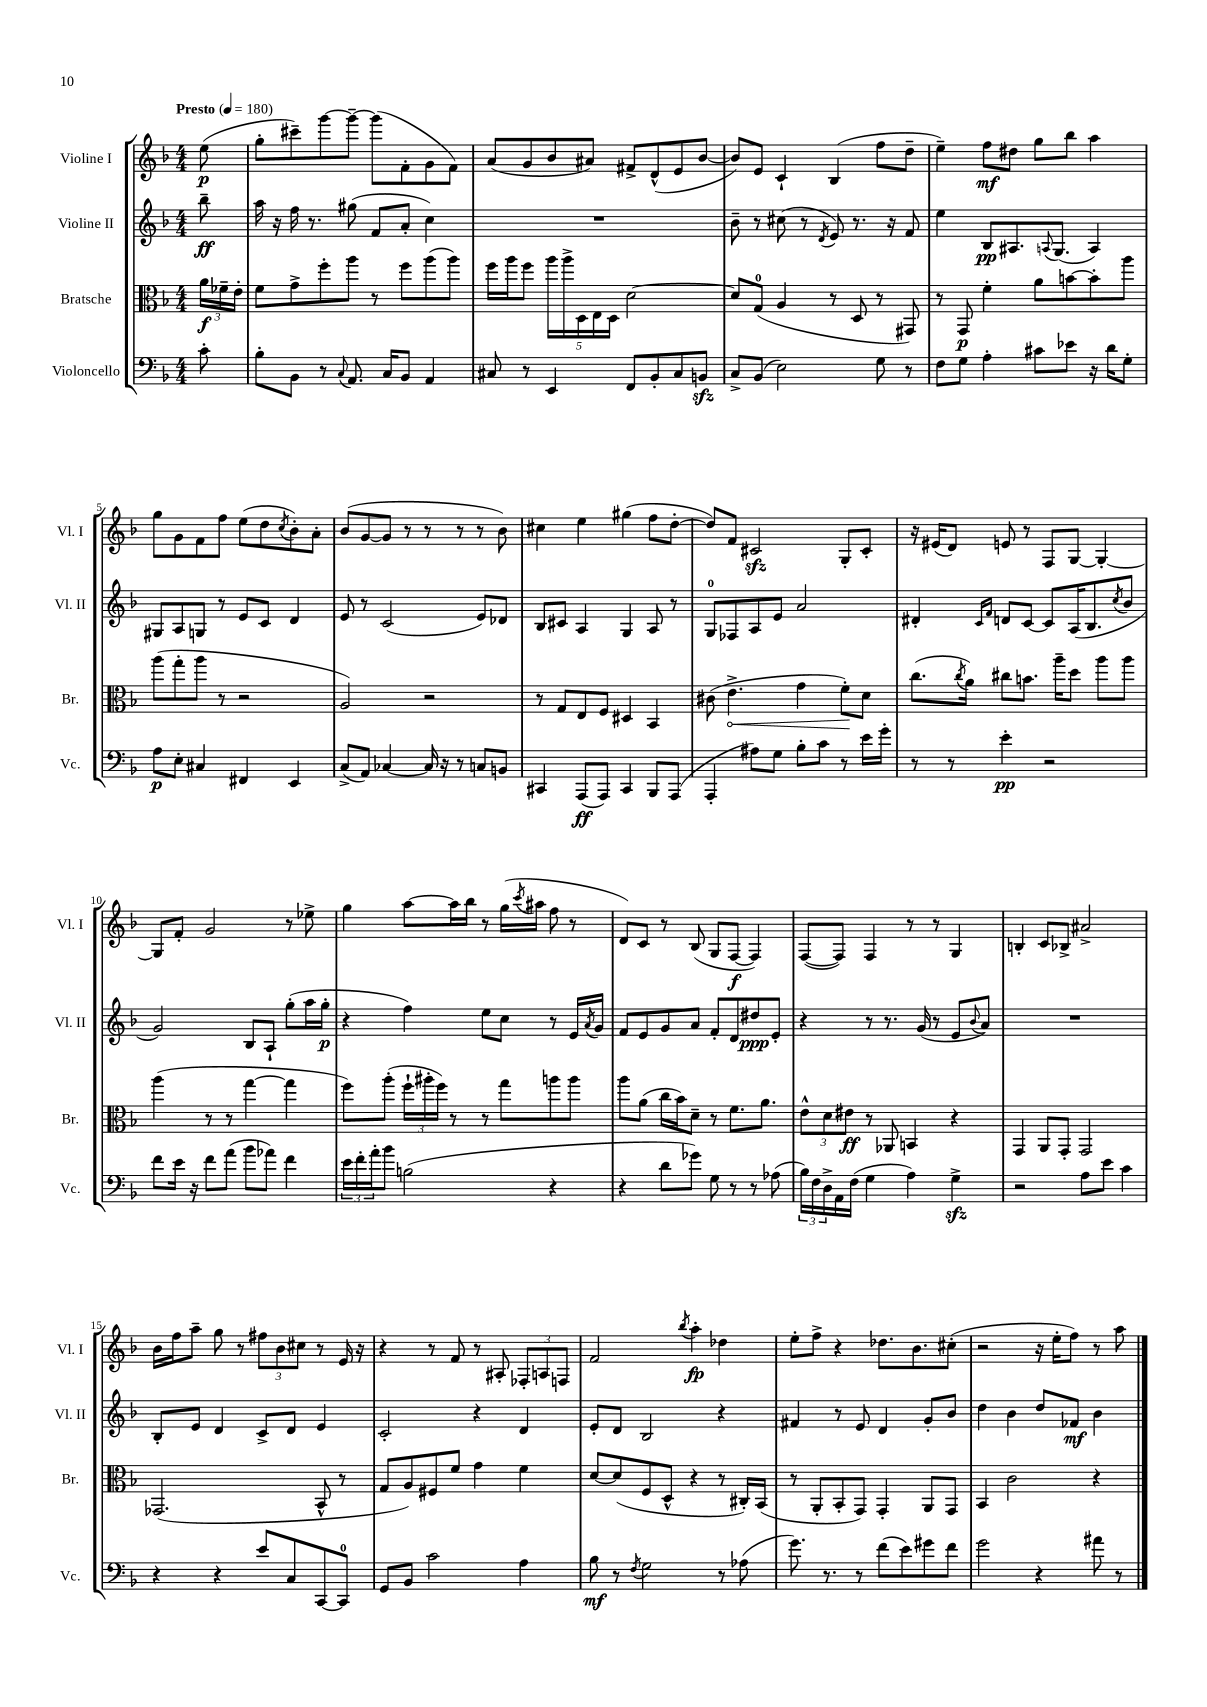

**kern	**kern	**kern	**kern
*staff4	*staff3	*staff2	*staff1
*clefF4	*clefC3	*clefG2	*clefG2
*k[b-]	*k[b-]	*k[b-]	*k[b-]
*M4/4	*M4/4	*M4/4	*M4/4
*MM180	*MM180	*MM180	*MM180
8c'	24a	8bb-~	(8ee
.	24f-~	.	.
.	24e'	.	.
=	=	=	=
8B-'	8f	16aa	8gg'
.	.	16r	.
8BB-	8g^	16ff	8ccc#~)
.	.	8.r	.
8r	8ff'	.	[8ggg
8qqC	.	.	.
8.AA	8aa	(8gg#	8ggg~_
.	8r	8f	(8ggg]
16C	.	.	.
8BB-	8ff	8a'	8f'
4AA	(8aa	4cc)	8g
.	8aa)	.	8f)
=	=	=	=
8C#	16ff	1r	(8a
.	16aa	.	.
8r	8ff	.	8g
4EE	20aa	.	8b-
.	20aa^	.	.
.	20D	.	.
.	.	.	8a#)
.	20E	.	.
.	20D	.	.
8FF	[2d	.	8f#^
8BB-'	.	.	(8d^^
8C#	.	.	8e
8BB	.	.	[8b-
=	=	=	=
8C^	8d]	8b-~	8b-])
(8BB-	(8G	8r	8e
2E)	4A	(8cc#	4c`
.	.	8r	.
.	.	8qd	.
.	8r	8e)	(4B-
.	8D	8.r	.
8G	8r	.	8ff
.	.	16r	.
8r	8GG#)	8f	8dd~
=	=	=	=
8F	8r	4ee	4ee~)
8G	8GG	.	.
4A'	4f'	8B-	8ff
.	.	8.A#	8dd#
8c#	8a	.	8gg
.	.	8qqA	.
.	.	(8.G	.
8e-	[8b	.	8bb-
16r	8b']	4A)	4aa
16d	.	.	.
8G'	8aa	.	.
=	=	=	=
8A	(8aa	8G#	8gg
8E'	8gg'	8A	8g
4C#	8aa	8G	8f
.	8r	8r	8ff
4FF#	2r	8e	(8ee
.	.	8c	8dd
.	.	.	8qcc
4EE	.	4d	8b-')
.	.	.	8a'
=	=	=	=
(8C^	2A)	8e	(8b-
8AA)	.	8r	[8g
[4C-	.	(2c	8g]
.	.	.	8r
16C-]	2r	.	8r
16r	.	.	.
8r	.	.	8r
8C	.	8e)	8r
8BB	.	8d-	8b-)
=	=	=	=
4CC#	8r	8B-	4cc#
.	8G	8c#	.
(8AAA	8E	4A	4ee
8AAA)	8F	.	.
4CC#	4D#	4G	(4gg#
8BBB-	4BB-	8A	8ff
(8AAA	.	8r	[8dd'
=	=	=	=
4AAA'	(8c#	8G	8dd])
.	4.e^	8F-	8f
8A#)	.	8A	2c#
8G	.	8e	.
8B-'	4g	2a	.
8c	.	.	.
8r	8f')	.	8G'
16e	8d	.	8c#'
16g'	.	.	.
=	=	=	=
8r	(8.cc	4d#'	16r
.	.	.	(16e#
8r	.	.	8d)
.	8qcc	.	.
.	16a)	.	.
.	.	16qqc	.
.	.	16qqf	.
4e'	8cc#	8d	8e
.	8.b	[8c	8r
2r	.	8c]	8F
.	16aa~	.	.
.	8dd	(16A	[8G
.	.	8.B-	.
.	8aa	.	4G'_
.	.	8qcc	.
.	8aa	8b-	.
=	=	=	=
8f	(4aa	2g)	8G]
16e	.	.	8f'
16r	.	.	.
8f	8r	.	2g
(8a	8r	.	.
8b-	[4gg	8B-	.
8a-)	.	8A`	.
4f	4gg]	(8gg'	8r
.	.	16aa	8ee-^
.	.	16gg'	.
=	=	=	=
24e	8ff)	4r	4gg
24f'	.	.	.
24a'	.	.	.
8b-	(8aa'	.	.
(2B	24ff`	4ff)	[8aa
.	24aa#'	.	.
.	24ff)	.	.
.	8r	.	16aa]
.	.	.	16bb-
.	8r	8ee	8r
.	8gg	8cc	(16gg
.	.	.	8qccc
.	.	.	16aa#
4r	8aa	8r	8ff
.	8aa	16e	8r
.	.	8qa	.
.	.	16g	.
=	=	=	=
4r	8aa	8f	8d)
.	(8a	8e	8c
8d	16cc	8g	8r
.	16b-)	.	.
8g-)	8d~	8a	(8B-
8G	8r	8f'	8G
8r	8.f	8d	[8F
8r	.	8dd#	4F])
.	8.a	.	.
(8A-	.	8e'	.
=	=	=	=
24B-)	12e^^	4r	([8F
24F	.	.	.
24D^	12d	.	.
16AA	.	.	8F])
.	12e#	.	.
(16F	.	.	.
4G	8r	8r	4F
.	8AA-	8.r	.
4A)	4BB	.	8r
.	.	(16g	.
.	.	8r	8r
4G^	4r	8e	4G
.	.	8qqb-	.
.	.	8a)	.
=	=	=	=
2r	4GG	1r	4B'
.	8AA	.	8c
.	8GG'	.	8B-^
8A	2GG	.	2a#^
8e	.	.	.
4c	.	.	.
=	=	=	=
4r	(2.GG-	8B-'	16b-
.	.	.	16ff
.	.	8e	8aa~
4r	.	4d	8gg
.	.	.	8r
8e	.	8c^	12ff#
.	.	.	12b-
8C	.	8d	.
.	.	.	12cc#
[8CC	8BB-^^	4e	8r
8CC]	8r	.	16e
.	.	.	16r
=	=	=	=
8GG	8G	2c'	4r
8BB-	8A)	.	.
2c	8F#	.	8r
.	8f	.	8f
.	4g	4r	8r
.	.	.	8A#'
4A	4f	4d	12F-'
.	.	.	12A
.	.	.	12F
=	=	=	=
8B-	[8d	8e'	2f
8r	(8d]	8d	.
8qF	.	.	.
2G	8F	2B-	.
.	8D^^	.	.
.	.	.	8qbb-
.	4r	.	4aa'
8r	8r	4r	4dd-
(8A-	16C#')	.	.
.	(16BB-	.	.
=	=	=	=
8.g)	8r	4f#	8ee'
.	8AA'	.	8ff^
8.r	.	.	.
.	8BB-'	8r	4r
8r	8GG)	8e	.
(8f	4GG'	4d	8.dd-
8e)	.	.	.
.	.	.	8.b-
8g#	8AA	8g'	.
8f	8GG	8b-	(8cc#'
=	=	=	=
2g	4BB-	4dd	2r
.	2c	4b-	.
4r	.	8dd	16r
.	.	.	16ee'
.	.	8f-	8ff)
8a#	4r	4b-	8r
8r	.	.	8aa
==	==	==	==
*-	*-	*-	*-
